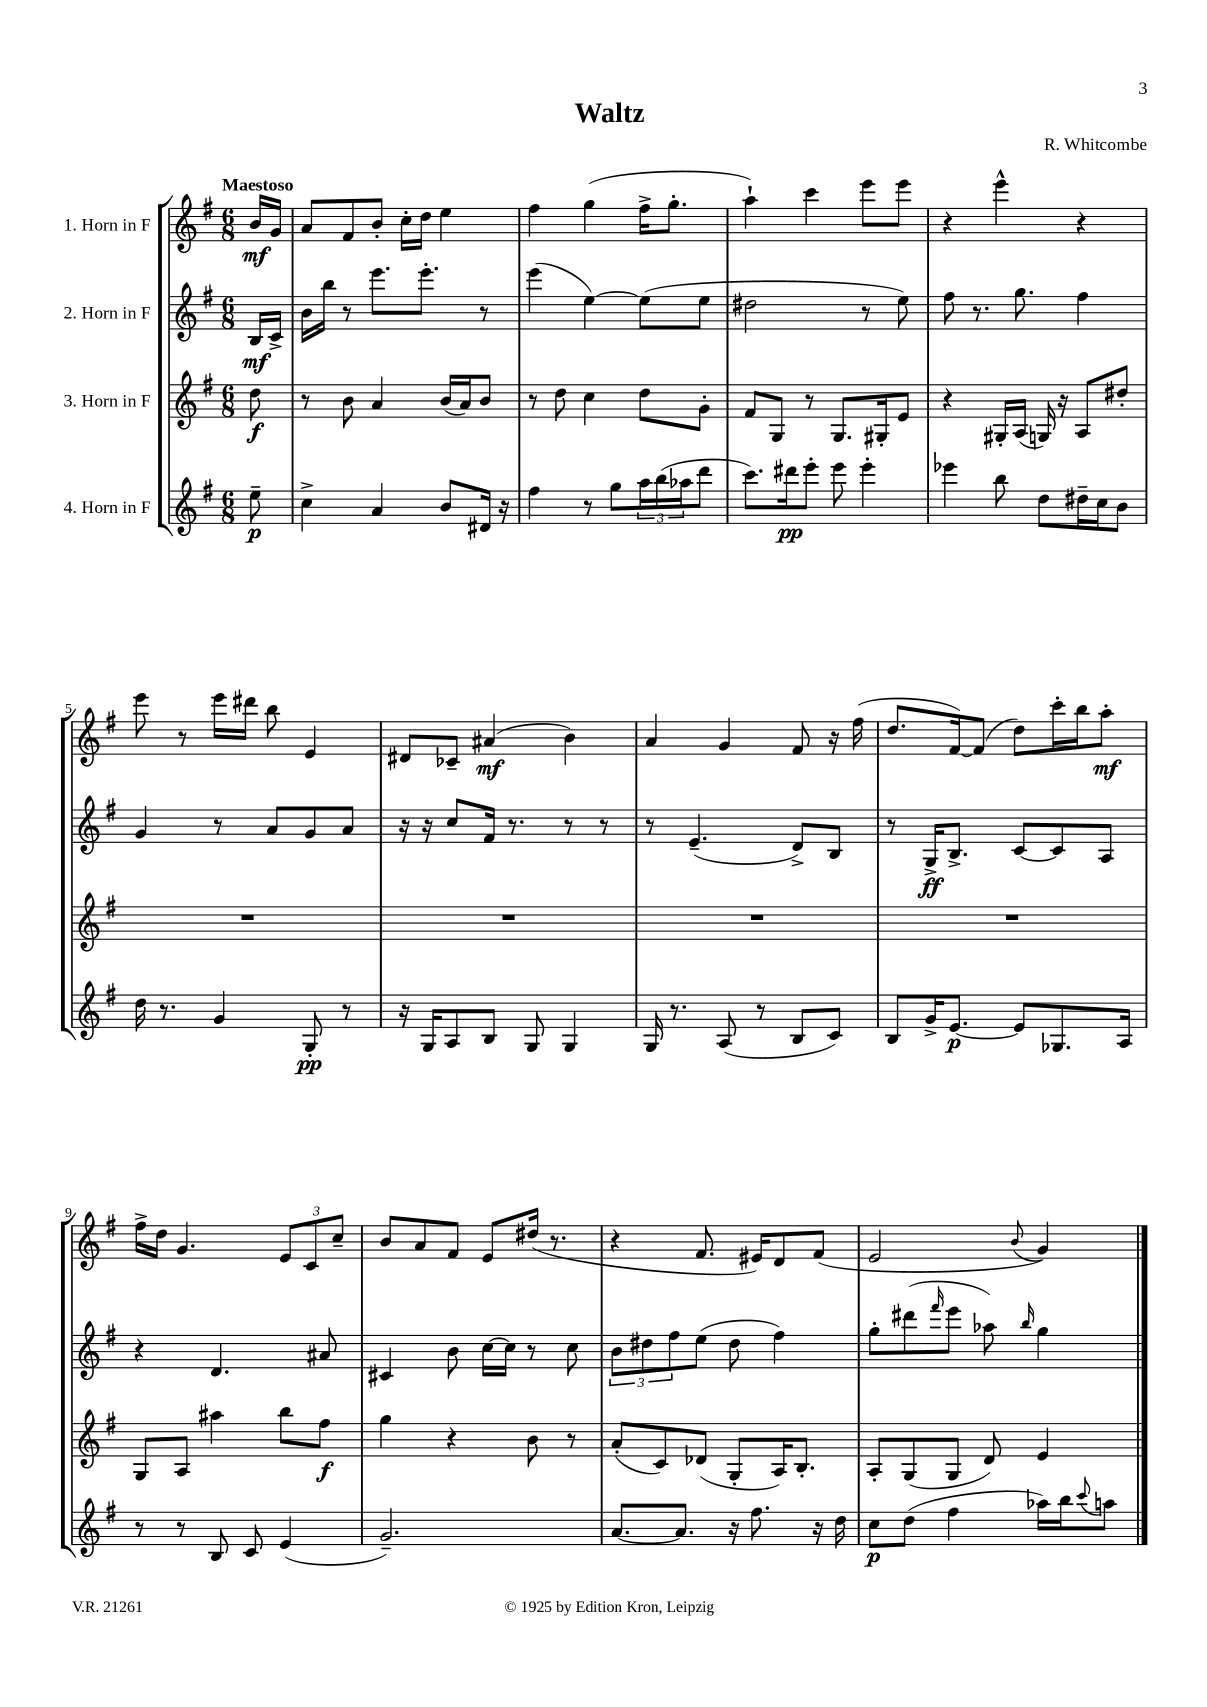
\header { title = "Waltz" composer = "R. Whitcombe" }
<<
\new StaffGroup <<
\new Staff = "s0" \with { instrumentName = "1. Horn in F" } {
    \clef treble \key g \major \numericTimeSignature \time 6/8 \partial 8 \tempo "Maestoso"
    b'16\mf g'16 |
    a'8 fis'8 b'8-. c''16-. d''16 e''4 |
    fis''4 g''4( fis''16-> g''8.-. |
    a''4-!) c'''4 e'''8 e'''8 |
    r4 e'''4-^ r4 |
    e'''8 r8 e'''16 dis'''16 b''8 e'4 |
    dis'8 ces'8-- ais'4\mf( b'4) |
    a'4 g'4 fis'8 r16 fis''16( |
    d''8. fis'16~) fis'8( d''8) c'''16-. b''16 a''8-.\mf |
    fis''16-> d''16 g'4. \tuplet 3/2 { e'8 c'8 c''8-- } |
    b'8 a'8 fis'8 e'8 dis''16( r8. |
    r4 fis'8. eis'16) d'8 fis'8( |
    e'2 \appoggiatura { b'8 } g'4) \bar "|." |
}
\new Staff = "s1" \with { instrumentName = "2. Horn in F" } {
    \clef treble \key g \major \numericTimeSignature \time 6/8 \partial 8
    b16\mf c'16-> |
    b'16 b''16 r8 e'''8. e'''8.-. r8 |
    e'''4( e''4~) e''8( e''8 |
    dis''2 r8 e''8) |
    fis''8 r8. g''8. fis''4 |
    g'4 r8 a'8 g'8 a'8 |
    r16 r16 c''8 fis'16 r8. r8 r8 |
    r8 e'4.--( d'8->) b8 |
    r8 g16->\ff b8.-> c'8~ c'8 a8 |
    r4 d'4. ais'8 |
    cis'4 b'8 c''16~ c''16 r8 c''8 |
    \tuplet 3/2 { b'8 dis''8 fis''8 } e''8( dis''8 fis''4) |
    g''8-. dis'''8( \grace { fis'''16 } e'''8 aes''8) \grace { b''16 } g''4 \bar "|." |
}
\new Staff = "s2" \with { instrumentName = "3. Horn in F" } {
    \clef treble \key g \major \numericTimeSignature \time 6/8 \partial 8
    d''8\f |
    r8 b'8 a'4 b'16( a'16) b'8 |
    r8 d''8 c''4 d''8 g'8-. |
    fis'8 g8 r8 g8. gis16-. e'8 |
    r4 gis16-. a16( g16) r16 a8 dis''8-. |
    R2. |
    R2. |
    R2. |
    R2. |
    g8 a8 ais''4 b''8 fis''8\f |
    g''4 r4 b'8 r8 |
    a'8-.( c'8) des'8( g8-. a16) b8.-. |
    a8-. g8( g8 d'8) e'4 \bar "|." |
}
\new Staff = "s3" \with { instrumentName = "4. Horn in F" } {
    \clef treble \key g \major \numericTimeSignature \time 6/8 \partial 8
    e''8--\p |
    c''4-> a'4 b'8 dis'16 r16 |
    fis''4 r8 g''8 \tuplet 3/2 { a''16 b''16( aes''16 } d'''8 |
    c'''8.) dis'''16\pp e'''8-. e'''8 e'''4-. |
    ees'''4 b''8 d''8 dis''16-- c''16 b'8 |
    d''16 r8. g'4 g8-.\pp r8 |
    r16 g16 a8 b8 g8 g4 |
    g16 r8. a8( r8 b8 c'8) |
    b8 g'16-> e'8.~\p e'8 ges8. a16 |
    r8 r8 b8 c'8 e'4( |
    g'2.--) |
    a'8.~ a'8. r16 fis''8. r16 d''16 |
    c''8\p d''8( fis''4 aes''16) b''16 \appoggiatura { c'''8 } a''8 \bar "|." |
}
>>
>>
